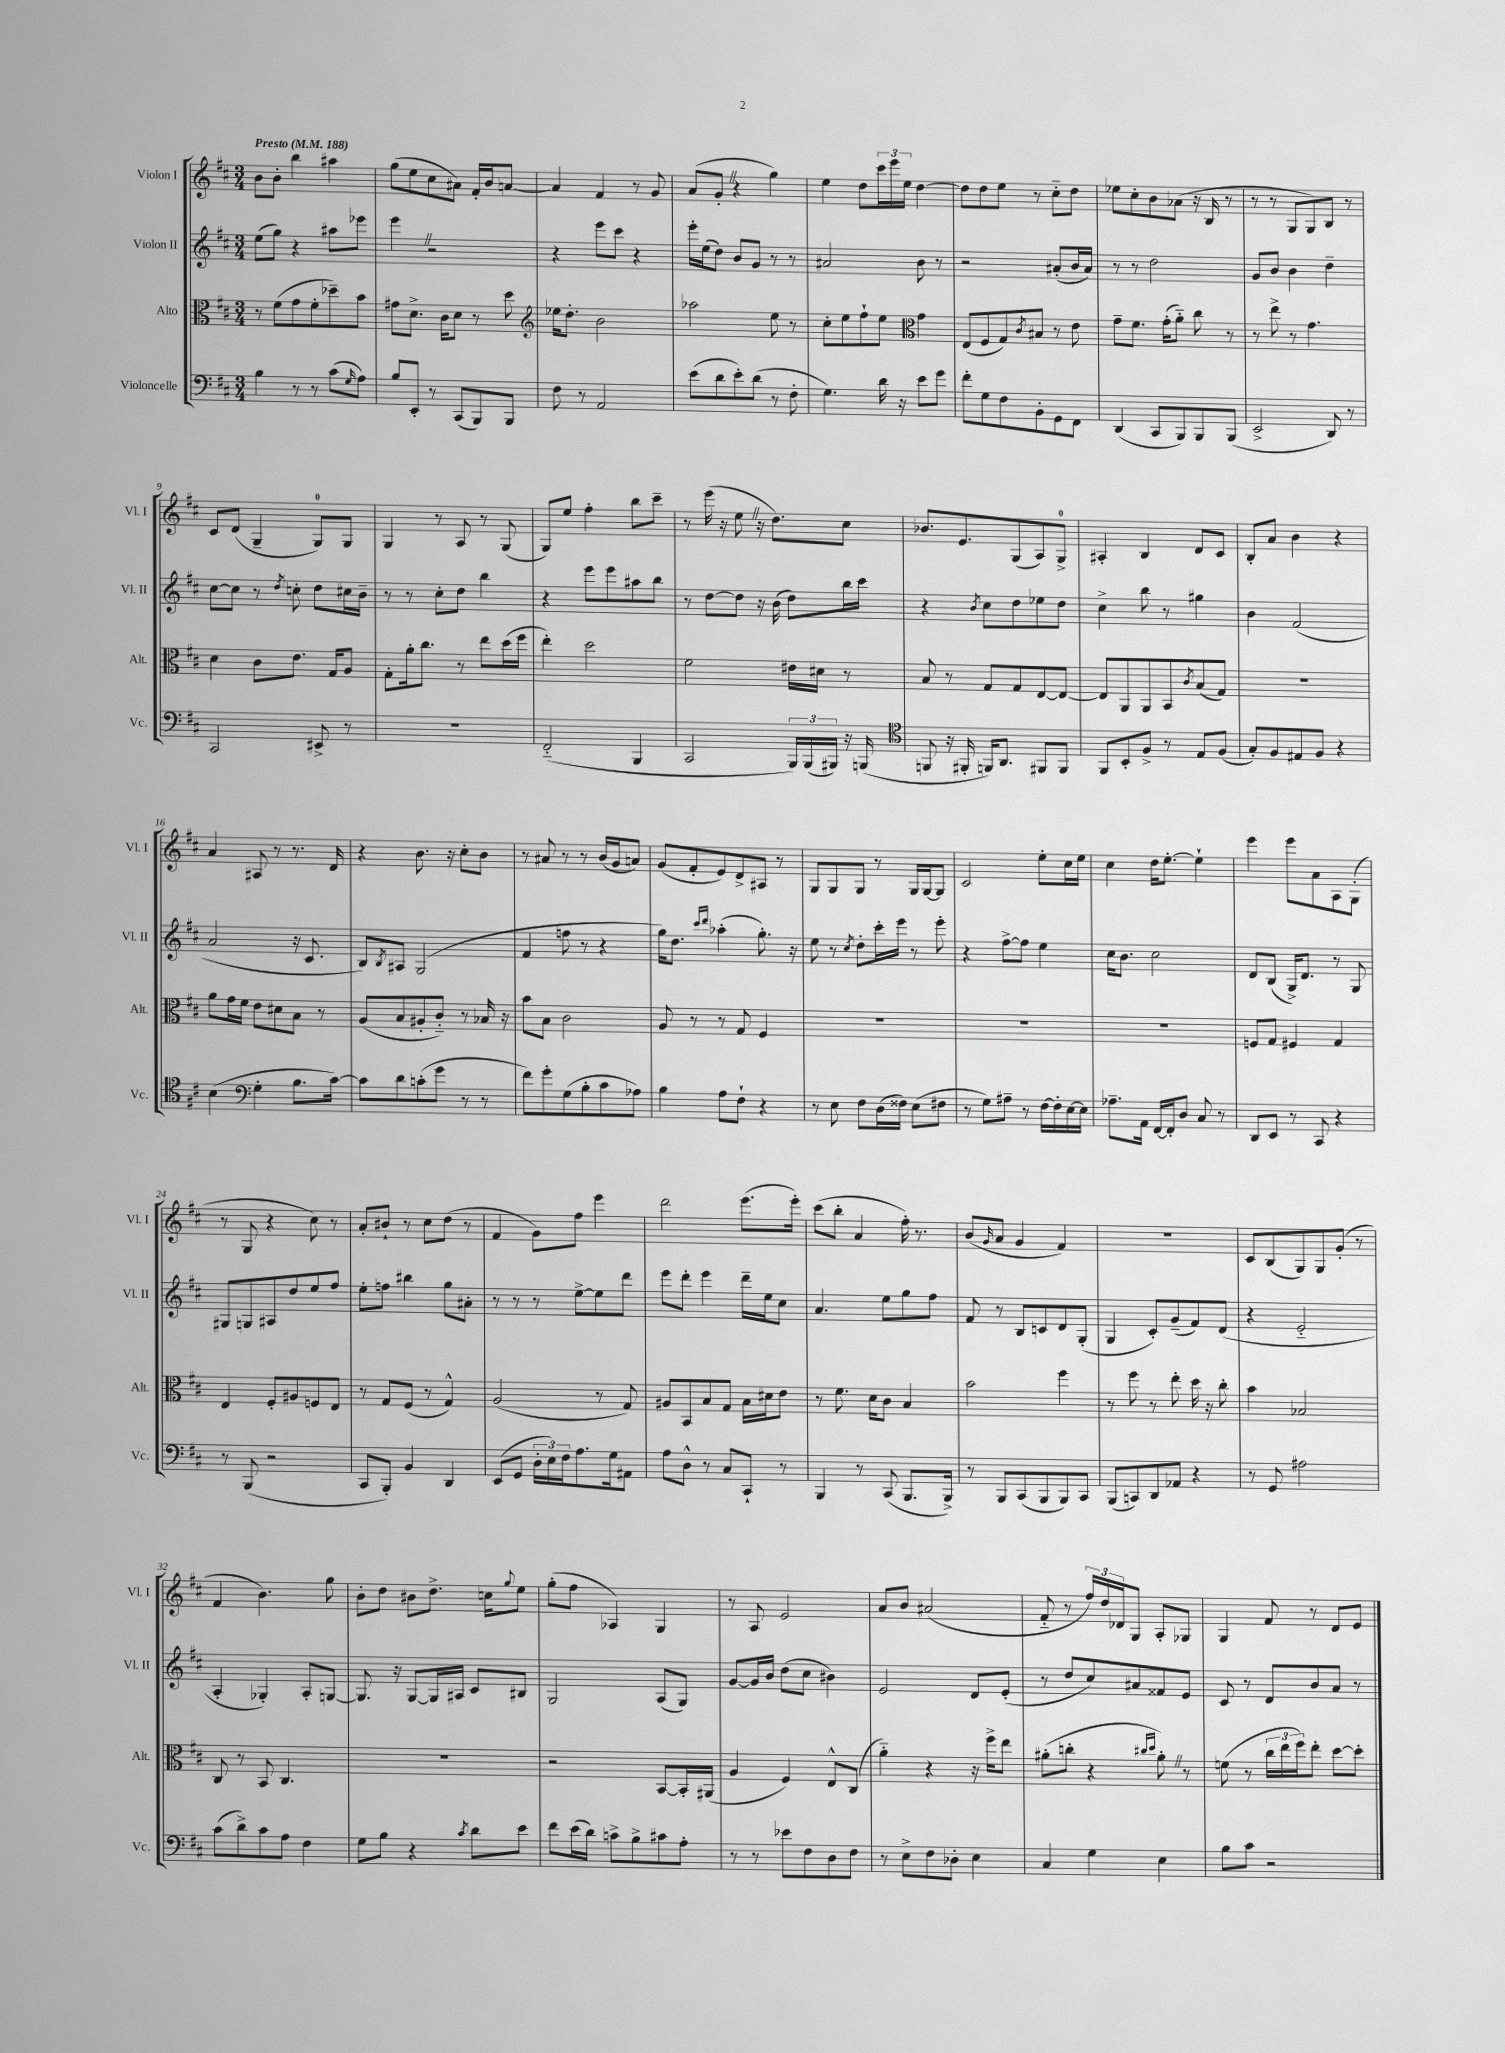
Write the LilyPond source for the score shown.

<<
\new StaffGroup <<
\new Staff = "s0" \with { instrumentName = "Violon I" shortInstrumentName = "Vl. I" } {
    \clef treble \key d \major \numericTimeSignature \time 3/4 \tempo "Presto" 4 = 188
    b'8 b'8-. b''4 ais''4 |
    g''8( e''8 cis''8 ais'8) fis'16-. b'16 a'8~ |
    a'4 fis'4 r8 g'8 |
    a'8( g'8-. \once \override BreathingSign.text = \markup { \musicglyph "scripts.caesura.straight" } \breathe r4 g''4) |
    e''4 d''8 \tuplet 3/2 { cis'''16 e'''16 e''16 } d''4~ |
    d''8 d''8 e''8 r8 cis''8-_ d''8 |
    ees''8 cis''8-. b'8 aes'8( r16 b16 r8 |
    r8 r8 g8 g8) b8 r8 |
    cis'8 d'8( g4-- g8-0) g8 |
    g4 r8 a8 r8 g8( |
    g8) e''8 fis''4-. b''8 cis'''8-- |
    r8 e'''16( r16 e''8 \once \override BreathingSign.text = \markup { \musicglyph "scripts.caesura.straight" } \breathe r16 d''8.) cis''8 |
    bes'8. e'8. g8( a8) g8-0-> |
    ais4-. b4 d'8 cis'8 |
    b8-. a'8 b'4 r4 |
    a'4 ais8 r8 r8. d'16 |
    r4 b'8. r16 cis''8-. b'8 |
    r8 ais'8 r8 r8 b'16( g'16 a'8) |
    g'8( fis'8-. e'8) d'8-> ais8 r8 |
    g8 g8 g8 r8 g16 g16~ g8 |
    cis'2 e''8-. cis''16 e''16 |
    cis''4 d''16 e''8.~-. e''4-! |
    e'''4 e'''8 a'8 a8 g8-.( |
    r8 g8 r4 cis''8) r8 |
    a'8-. bis'8-! r8 cis''8 d''8( r8 |
    fis'4 g'8) fis''8 e'''4 |
    d'''2 e'''8.( e'''16-.) |
    cis'''8( b''8-. a'4 fis''16-.) r8. |
    b'8( \grace { g'16 } a'8 g'4 fis'4) |
    R2. |
    cis'8 b8( g8) g8 g'8-.( r8 |
    fis'4 b'4.) g''8 |
    b'8-. d''8 bis'8 d''8.-> c''16 \appoggiatura { g''8 } e''8 |
    g''8-.( fis''8 aes4) g4 |
    r8 a8 e'2 |
    a'8 b'8 ais'2( |
    fis'8-_ r8 \tuplet 3/2 { fis''16) d''16 des'16 } g8 a8-. ges8 |
    g4 fis'8 r8 d'8 e'8 \bar "|." |
}
\new Staff = "s1" \with { instrumentName = "Violon II" shortInstrumentName = "Vl. II" } {
    \clef treble \key d \major \numericTimeSignature \time 3/4
    e''8( g''8) r4 ais''8 ees'''8 |
    e'''4 \once \override BreathingSign.text = \markup { \musicglyph "scripts.caesura.straight" } \breathe r2 |
    r4 e'''8 cis'''8 r4 |
    e'''16-. e''16( d''8) b'8 g'8 r8 r8 |
    ais'2 b'8 r8 |
    r2 ais'8-.( b'16 ais'16) |
    r8 r8 d''2 |
    g'8 b'8 b'4 d''4-- |
    cis''8~ cis''8 r8 \acciaccatura { d''8 } c''8-. d''8 cis''16 b'16-- |
    r8 r8 cis''8-. d''8 b''4 |
    r4 e'''8 e'''8 ais''8 b''8 |
    r8 d''8~ d''8 r16 b'16( d''8) b''16 cis'''16 |
    r4 \acciaccatura { b'8 } cis''8 d''8 ees''8 d''8 |
    cis''4-> b''8 r8 gis''4 |
    b'4 fis'2( |
    a'2 r16 cis'8. |
    b8) \acciaccatura { b8 } ais8 g2( |
    fis'4 f''8 r8 r4 |
    g''16) d''8. \grace { cis'''16 d'''16 } aes''4-.( g''8.-.) r16 |
    e''8 r8 \acciaccatura { cis''8 } d''8-. cis'''16-. e'''16 r8 e'''8-. |
    r4 fis''8~-> fis''8 e''4 |
    cis''16 b'8. cis''2 |
    d'8 b8( g16->) d'8. r8 g8 |
    gis8 g8 ais8 d''8 e''8 fis''8 |
    e''8-. f''8 bis''4 g''8 ais'8-. |
    r8 r8 r8 e''8~-> e''8 d'''8 |
    e'''8 d'''8-. e'''4 d'''16-- e''16 cis''8 |
    a'4. e''8 g''8 fis''8 |
    fis'8 r8 b8 c'8 d'8 g8-.( |
    g4 cis'8-.) g'8--( fis'8) d'8( |
    r4 e'2-_ |
    a4-. ges4-.) a8-. g8~ |
    g8. r16 g8~ g16 ais16 cis'8 bis8 |
    g2 a8( g8) |
    g'8~ g'16 b'16 d''8( cis''8 bis'4) |
    e'2 d'8 e'8-.( |
    r8 d''8 cis''8) ais'8 fisis'8 e'8 |
    cis'8 r8 d'8 b'8 a'8 r8 \bar "|." |
}
\new Staff = "s2" \with { instrumentName = "Alto" shortInstrumentName = "Alt." } {
    \clef alto \key d \major \numericTimeSignature \time 3/4
    r8 fis'8( g'8 fis'8-. des''8--) b'8 |
    gis'8 d'8.-> cis'16 d'8 r8 d''8 |
    \clef treble ees''16 d''8.-. b'2 |
    aes''2 e''8 r8 |
    cis''8-. e''8 fis''8-! e''8 \clef alto g'4 |
    e8( fis8 g8) \acciaccatura { cis'8 } bis8 r8 e'8 |
    g'8-- fis'8. g'16-.( a'8-_) cis''8 r8 |
    r8 e''8-> r8 g'4. |
    d'4 cis'8 e'8. g16 a8 |
    g8-. a'16-. cis''8. r8 e''8 d''16( fis''16 |
    e''4-.) d''2 |
    fis'2 eis'16 dis'16 r8 |
    b8 r8 g8 g8 e8~ e8~ |
    e8 a,8 a,8 b,8 \acciaccatura { cis'8 } b8( g8) |
    R2. |
    a'8 g'16 fis'16 e'8 dis'8 b8 r8 |
    a8( b8 ais8-. cis'8-_) r8 bes16 r16 |
    b'8 b8 cis'2 |
    a8 r8 r8 g8 fis4 |
    R2. |
    R2. |
    R2. |
    f8 g8 fis4 g4 |
    e4 fis8-. ais8 f8 e8 |
    r8 g8 fis8( r8 g4-^) |
    a2( r8 g8) |
    ais8 b,8 b8 g8 b16 dis'16 e'8 |
    r8 fis'8. d'16 cis'8 b4 |
    b'2 fis''4 |
    r8 fis''8 r8 e''8-. d''16 r16 cis''8-. |
    b'4 bes2 |
    cis8 r8 b,8 cis4. |
    R2. |
    r2 b,8~ b,16-. ais,16( |
    a4 fis4) e8-^ cis8( |
    a'4-_) r4 r16 fis''16-> e''8 |
    ais'8-.( c''8-. r4 \grace { cis''16 d''16 } ais'8-.) \once \override BreathingSign.text = \markup { \musicglyph "scripts.caesura.straight" } \breathe r8 |
    f'8( r8 \tuplet 3/2 { cis''16 e''16 fis''16) } e''8-. d''8~ d''8-. \bar "|." |
}
\new Staff = "s3" \with { instrumentName = "Violoncelle" shortInstrumentName = "Vc." } {
    \clef bass \key d \major \numericTimeSignature \time 3/4
    b4 r8 r8 cis'8( \grace { g16 } a8) |
    b8 e,8-. r8 cis,8( b,,8) b,,8 |
    fis8 r8 a,2 |
    e'8( d'8 e'8-.) d'8( r8 fis8-. |
    g4.) d'16 r16 e'8 g'8 |
    fis'8-. g8 fis8 b,8-. g,8 fis,8 |
    d,4( cis,8 b,,8) b,,8 b,,8( |
    e,2-> d,8) r8 |
    cis,2 eis,8-> r8 |
    R2. |
    fis,2-_( b,,4 |
    cis,2 \tuplet 3/2 { b,,16) b,,16( bis,,16) } r16 b,,16( |
    \clef tenor f,8 r16 fis,16-. f,16) a,8. fis,8 fis,8 |
    fis,8 b,8-. fis8-> r8 e8 fis8( |
    g8-.) fis8 eis8 fis8 r4 |
    b4( \clef bass g4-. b8. cis'16~) |
    cis'8 d'8 c'8-.( g'8 r8 r8 |
    fis'8) g'8-. g8( b8-. cis'8 aes8) |
    b4 a8 fis8-! r4 |
    r8 e8 fis8 d16( fisis16) e8( fis8 |
    r8 g8) ais8-- r8 fis16~ fis16-. e16~ e16 |
    aes8.-- a,16 fis,16~ fis,16-. d8 cis8 r8 |
    d,8 e,8 r8 cis,8 r4 |
    r8 b,,8( r2 |
    cis,8 b,,8-.) b,4 d,4 |
    e,8( g,8 \tuplet 3/2 { d16-. e16) fis16 } a8. g16 ais,8 |
    a8 d8-^ r8 cis8 cis,8-! r8 |
    b,,4 r8 cis,8( b,,8. b,,16->) |
    r8 b,,8 cis,8( b,,8 b,,8) cis,8 |
    b,,8( c,8) d,8 aes,8 r4 |
    r8 g,8 ais2 |
    cis'8( d'8->) cis'8 a8 fis4 |
    g8 b8 r4 \acciaccatura { cis'8 } d'8 e'8 |
    fis'8 e'16( d'16) c'8-> b8-> cis'8 a8-. |
    r8 r8 ees'8 fis8 d8 fis8 |
    r8 e8-> fis8 des8-. e4 |
    cis4 g4 e4 |
    b8 cis'8 r2 \bar "|." |
}
>>
>>
